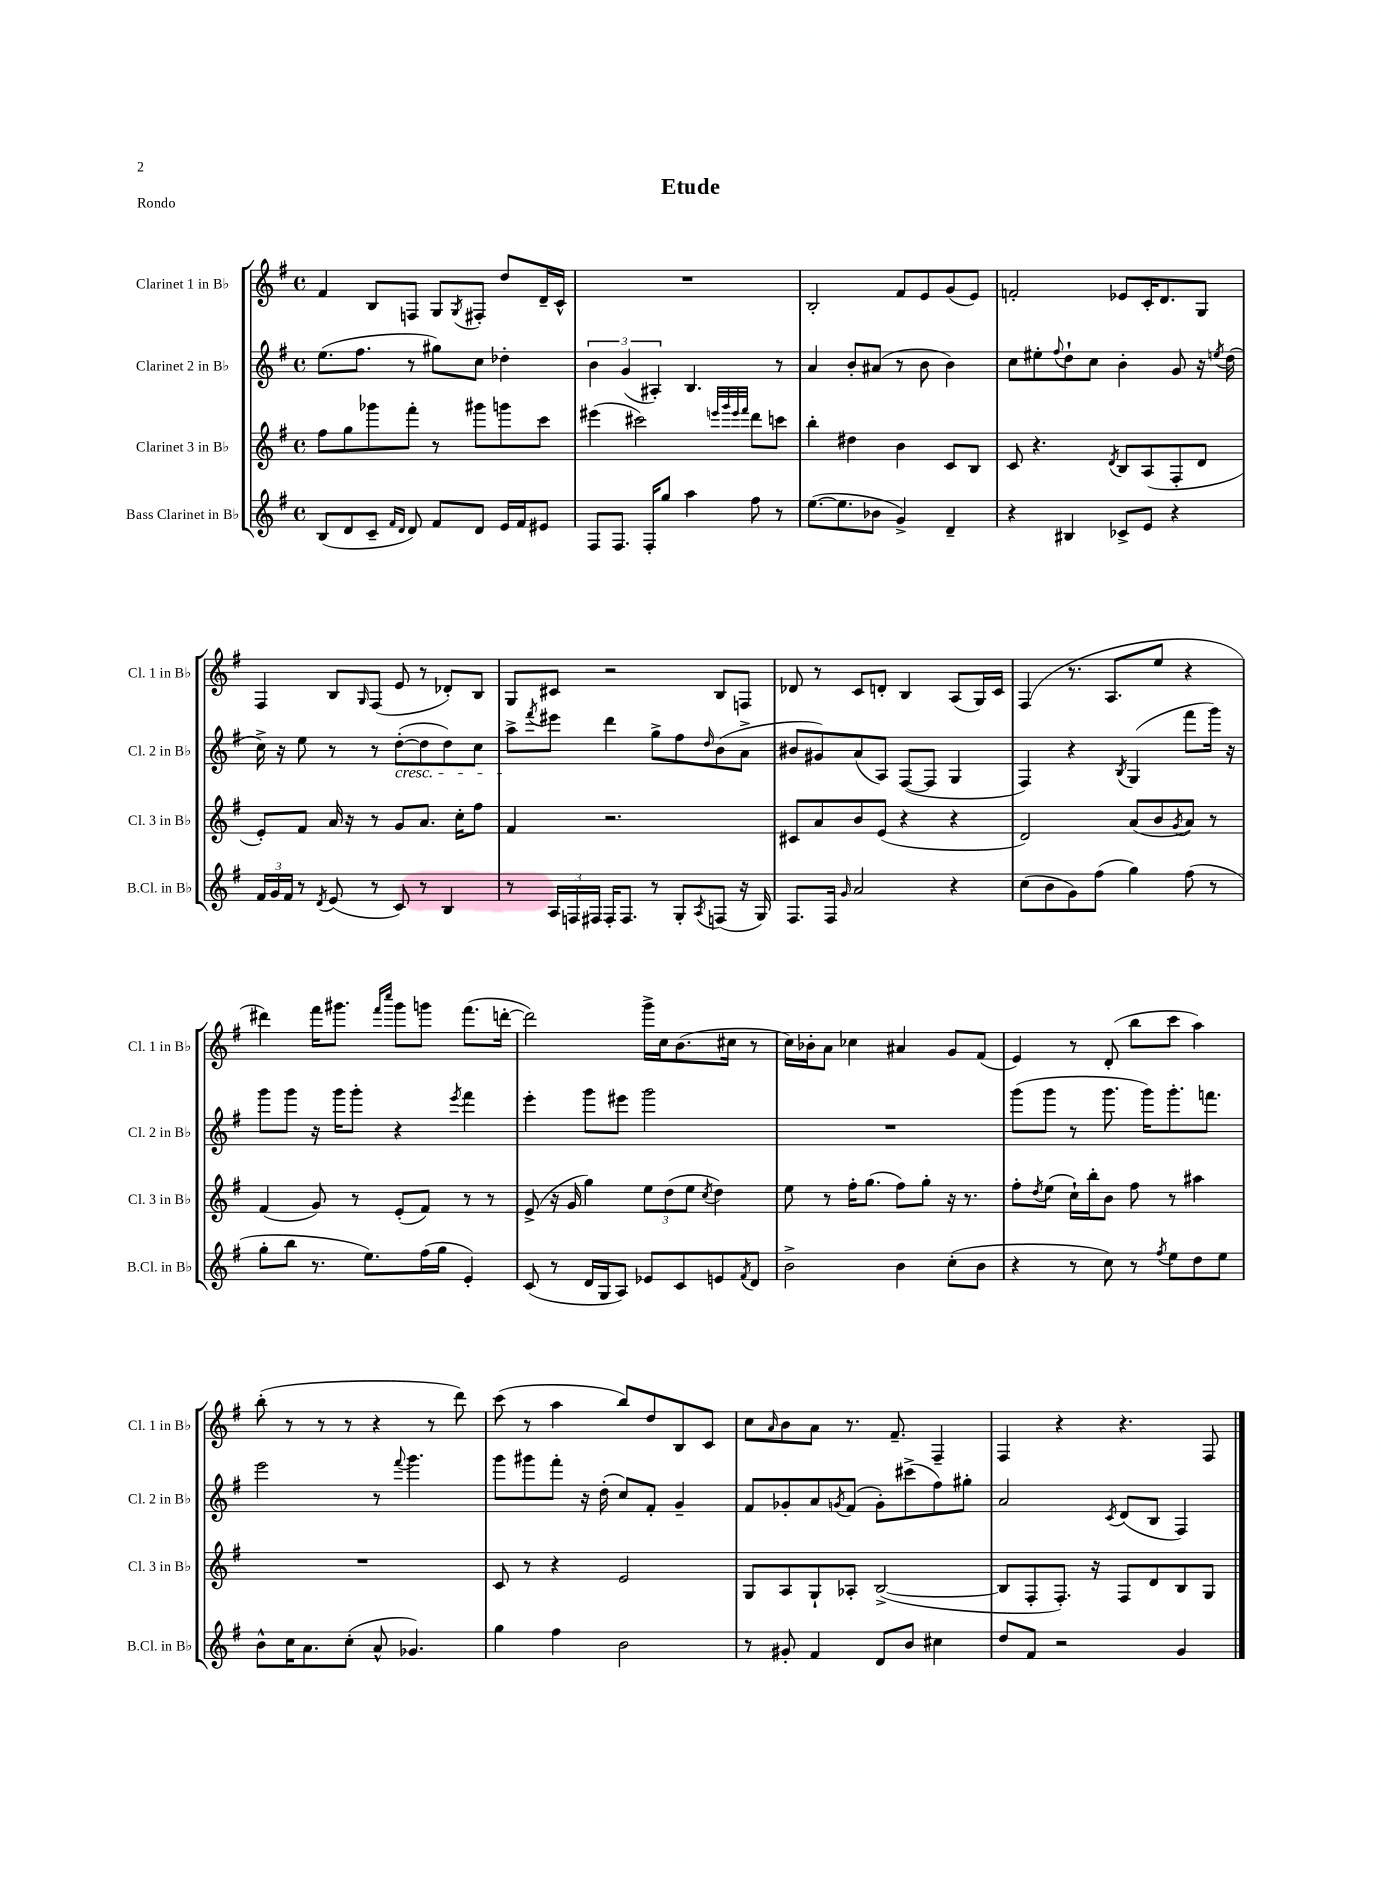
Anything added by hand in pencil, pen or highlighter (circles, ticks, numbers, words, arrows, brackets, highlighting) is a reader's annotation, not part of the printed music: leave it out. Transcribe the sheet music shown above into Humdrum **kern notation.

**kern	**kern	**kern	**kern
*staff4	*staff3	*staff2	*staff1
*clefG2	*clefG2	*clefG2	*clefG2
*k[f#]	*k[f#]	*k[f#]	*k[f#]
*M4/4	*M4/4	*M4/4	*M4/4
*met(c)	*met(c)	*met(c)	*met(c)
(8B/L	8ff#\L	(8.ee\L	4f#/
8d/	8gg\	.	.
.	.	8.ff#\J	.
8c~/J	8ggg-\	.	8B/L
16qqf#/LL	.	.	.
16qqd/JJ	.	.	.
8d/)	8fff#'\J	8r	8F/J
8f#/L	8r	8gg#\L)	8G/L
.	.	.	8qG/
8d/J	8ggg#\L	8cc\J	8F#'/J
16e/LL	8ggg\	4dd-'\	8dd/L
16f#/J	.	.	.
8e#/J	8ccc\J	.	16d~/L
.	.	.	16c^^/JJ
=	=	=	=
8F#/L	(4eee#\	6b\	1r
8.F#/J	.	.	.
.	.	(6g/	.
.	2ccc#\)	.	.
16F#'/LK	.	.	.
.	.	6A#'/)	.
8gg/J	.	.	.
4aa\	.	4.B/	.
.	32qqeee/LLL	.	.
.	32qqggg/	.	.
.	32qqeee/	.	.
.	32qqfff#/JJJ	.	.
8ff#\	8ddd\L	.	.
8r	8ccc\J	8r	.
=	=	=	=
([8.ee\L	4bb'\	4a/	2B'/
8.ee\]	.	.	.
.	4dd#\	8b'/L	.
8b-\J	.	(8a#/J	.
4g^/)	4b\	8r	8f#/L
.	.	8b\	8e/
4d~/	8c/L	4b\)	(8g/
.	8B/J	.	8e/J)
=	=	=	=
4r	8c/	8cc\L	2f'/
.	4.r	8ee#'\	.
.	.	8qqff#/	.
4B#/	.	8dd`\	.
.	.	8cc\J	.
.	8qd/	.	.
8c-^/L	8B/L	4b'\	8e-/L
8e/J	(8A/	.	16c'/K
.	.	.	8.d/
4r	8F#'/	8g/	.
.	8d/J	16r	8G/J
.	.	8qee/	.
.	.	(16dd\	.
=	=	=	=
24f#/LL	8e'/L)	16cc^\)	4F#/
24g/	.	.	.
.	.	16r	.
24f#/JJ	.	.	.
8r	8f#/J	8ee\	.
8qd/	.	.	.
(8e/	16a/	8r	8B/L
.	16r	.	.
.	.	.	16qqG/
8r	8r	8r	(8F#/J
8c/)	8g/L	([8dd'\L	8e/
8r	8.a/J	8dd\]	8r
4B/	.	8dd\)	8d-'/L)
.	16cc'\LK	.	.
.	8ff#\J	8cc\J	8B/J
=	=	=	=
8r	4f#/	8aa^\L	8G/L
.	.	8qfff#/	.
24A/LL	.	8eee#\J	8c#/J
24F/	.	.	.
24F#/JJ	.	.	.
16F#'/LK	2.r	4ddd\	2r
8.F#/J	.	.	.
8r	.	8gg^\L	.
8G'/L	.	8ff#\	.
8qA/	.	16qqdd/	.
(8F/J	.	(8b\	8B/L
16r	.	8a^\J	8F/J
16G/)	.	.	.
=	=	=	=
8.F#/L	8c#/L	8b#/L	8d-/
.	8a/	8g#/)	8r
16F#/Jk	.	.	.
16qqg/	.	.	.
2a/	8b/	(8a/	8c/L
.	(8e/J	8A/J)	8d'/J
.	4r	([8F#/L	4B/
.	.	8F#/]J	.
4r	4r	4G/	(8A/L
.	.	.	16G/L)
.	.	.	16c/JJ
=	=	=	=
(8cc\L	2d/)	4F#/)	(4F#/
8b\	.	.	.
8g\)	.	4r	8.r
(8ff#\J	.	.	.
.	.	.	8.A/L
.	.	8qB/	.
4gg\)	(8a/L	(4G/	.
.	8b/	.	8ee/J
.	8qg/	.	.
(8ff#\	8a/J)	8fff#\L	4r
8r	8r	16ggg\Jk)	.
.	.	16r	.
=	=	=	=
8gg'\L	(4f#/	8ggg\L	4ddd#\)
8bb\J	.	8ggg\J	.
8.r	8g/)	16r	16fff#\LK
.	.	16ggg\LK	8.ggg#\J
.	8r	8ggg'\J	.
8.ee\L)	.	.	.
.	.	.	16qqfff#/LL
.	.	.	16qqcccc/JJ
.	(8e'/L	4r	8ggg#\L
(16ff#\L	8f#/J)	.	8ggg\J
16gg\JJ	.	.	.
.	.	8qeee/	.
4e'/)	8r	4fff#\	(8.fff#\L
.	8r	.	.
.	.	.	[16ddd'\Jk
=	=	=	=
(8c/	(8e^/	4eee'\	2ddd\])
8r	16r	.	.
.	16g/	.	.
16d/LL	4gg\)	8ggg\L	.
16G/J	.	.	.
8A/J)	.	8eee#\J	.
8e-/L	12ee\L	2ggg\	16ggg^\LL
.	.	.	16cc\J
.	(12dd\	.	.
8c/	.	.	(8.b\
.	12ee\J	.	.
.	8qcc/	.	.
8e/	4dd\)	.	.
.	.	.	16cc#\Jk
8qf#/	.	.	.
8d/J	.	.	8r
=	=	=	=
2b^\	8ee\	1r	16cc\LL)
.	.	.	16b-'\J
.	8r	.	8a\J
.	16ff#'\LK	.	4cc-\
.	(8.gg\J	.	.
4b\	8ff#\L)	.	4a#/
.	8gg'\J	.	.
(8cc'\L	16r	.	8g/L
.	8.r	.	.
8b\J	.	.	(8f#/J
=	=	=	=
4r	8ff#'\L	(8ggg\L	4e/)
.	8qdd/	.	.
.	(8ee\J	8ggg\J	.
8r	16cc`\LL)	8r	8r
.	16bb'\J	.	.
8cc\)	8b\J	8.ggg\	(8d'/
8r	8ff#\	.	8bb\L
.	.	16ggg\LK)	.
8qff#/	.	.	.
8ee\L	8r	8.ggg'\	8ccc\J
8dd\	4aa#\	.	4aa\)
.	.	8.fff\J	.
8ee\J	.	.	.
=	=	=	=
8b^^\L	1r	2eee\	(8bb'\
16cc\K	.	.	8r
8.a\	.	.	.
.	.	.	8r
(8cc'\J	.	.	8r
8a^^/	.	8r	4r
.	.	8qqfff#/	.
4.g-/)	.	4.ggg\	.
.	.	.	8r
.	.	.	8ddd\)
=	=	=	=
4gg\	8c/	8ggg\L	(8ccc\
.	8r	8ggg#\	8r
4ff#\	4r	8fff#'\J	4aa\
.	.	16r	.
.	.	(16dd'\	.
2b\	2e/	8cc/L)	8bb/L)
.	.	8f#'/J	8dd/
.	.	4g~/	8B/
.	.	.	8c/J
=	=	=	=
8r	8G/L	8f#/L	8cc\L
.	.	.	16qqa/
8g#'/	8A/	8g-'/	8b\
4f#/	8G`/	8a/	8a\J
.	.	8qg/	.
.	8A-'/J	(8f#/J	8.r
8d/L	([2B^/	8g'\L)	.
.	.	.	8.f#~/
8b/J	.	(8ccc#^\	.
4cc#\	.	8ff#\)	4F#~/
.	.	8gg#'\J	.
=	=	=	=
8dd/L	8B/]L	2a/	4F#/
8f#/J	8F#'/	.	.
2r	8.F#'/J)	.	4r
.	16r	.	.
.	.	8qc/	.
.	8F#/L	(8d/L	4.r
.	8d/	8B/J	.
4g/	8B/	4F#/)	.
.	8G/J	.	8F#/
==	==	==	==
*-	*-	*-	*-
